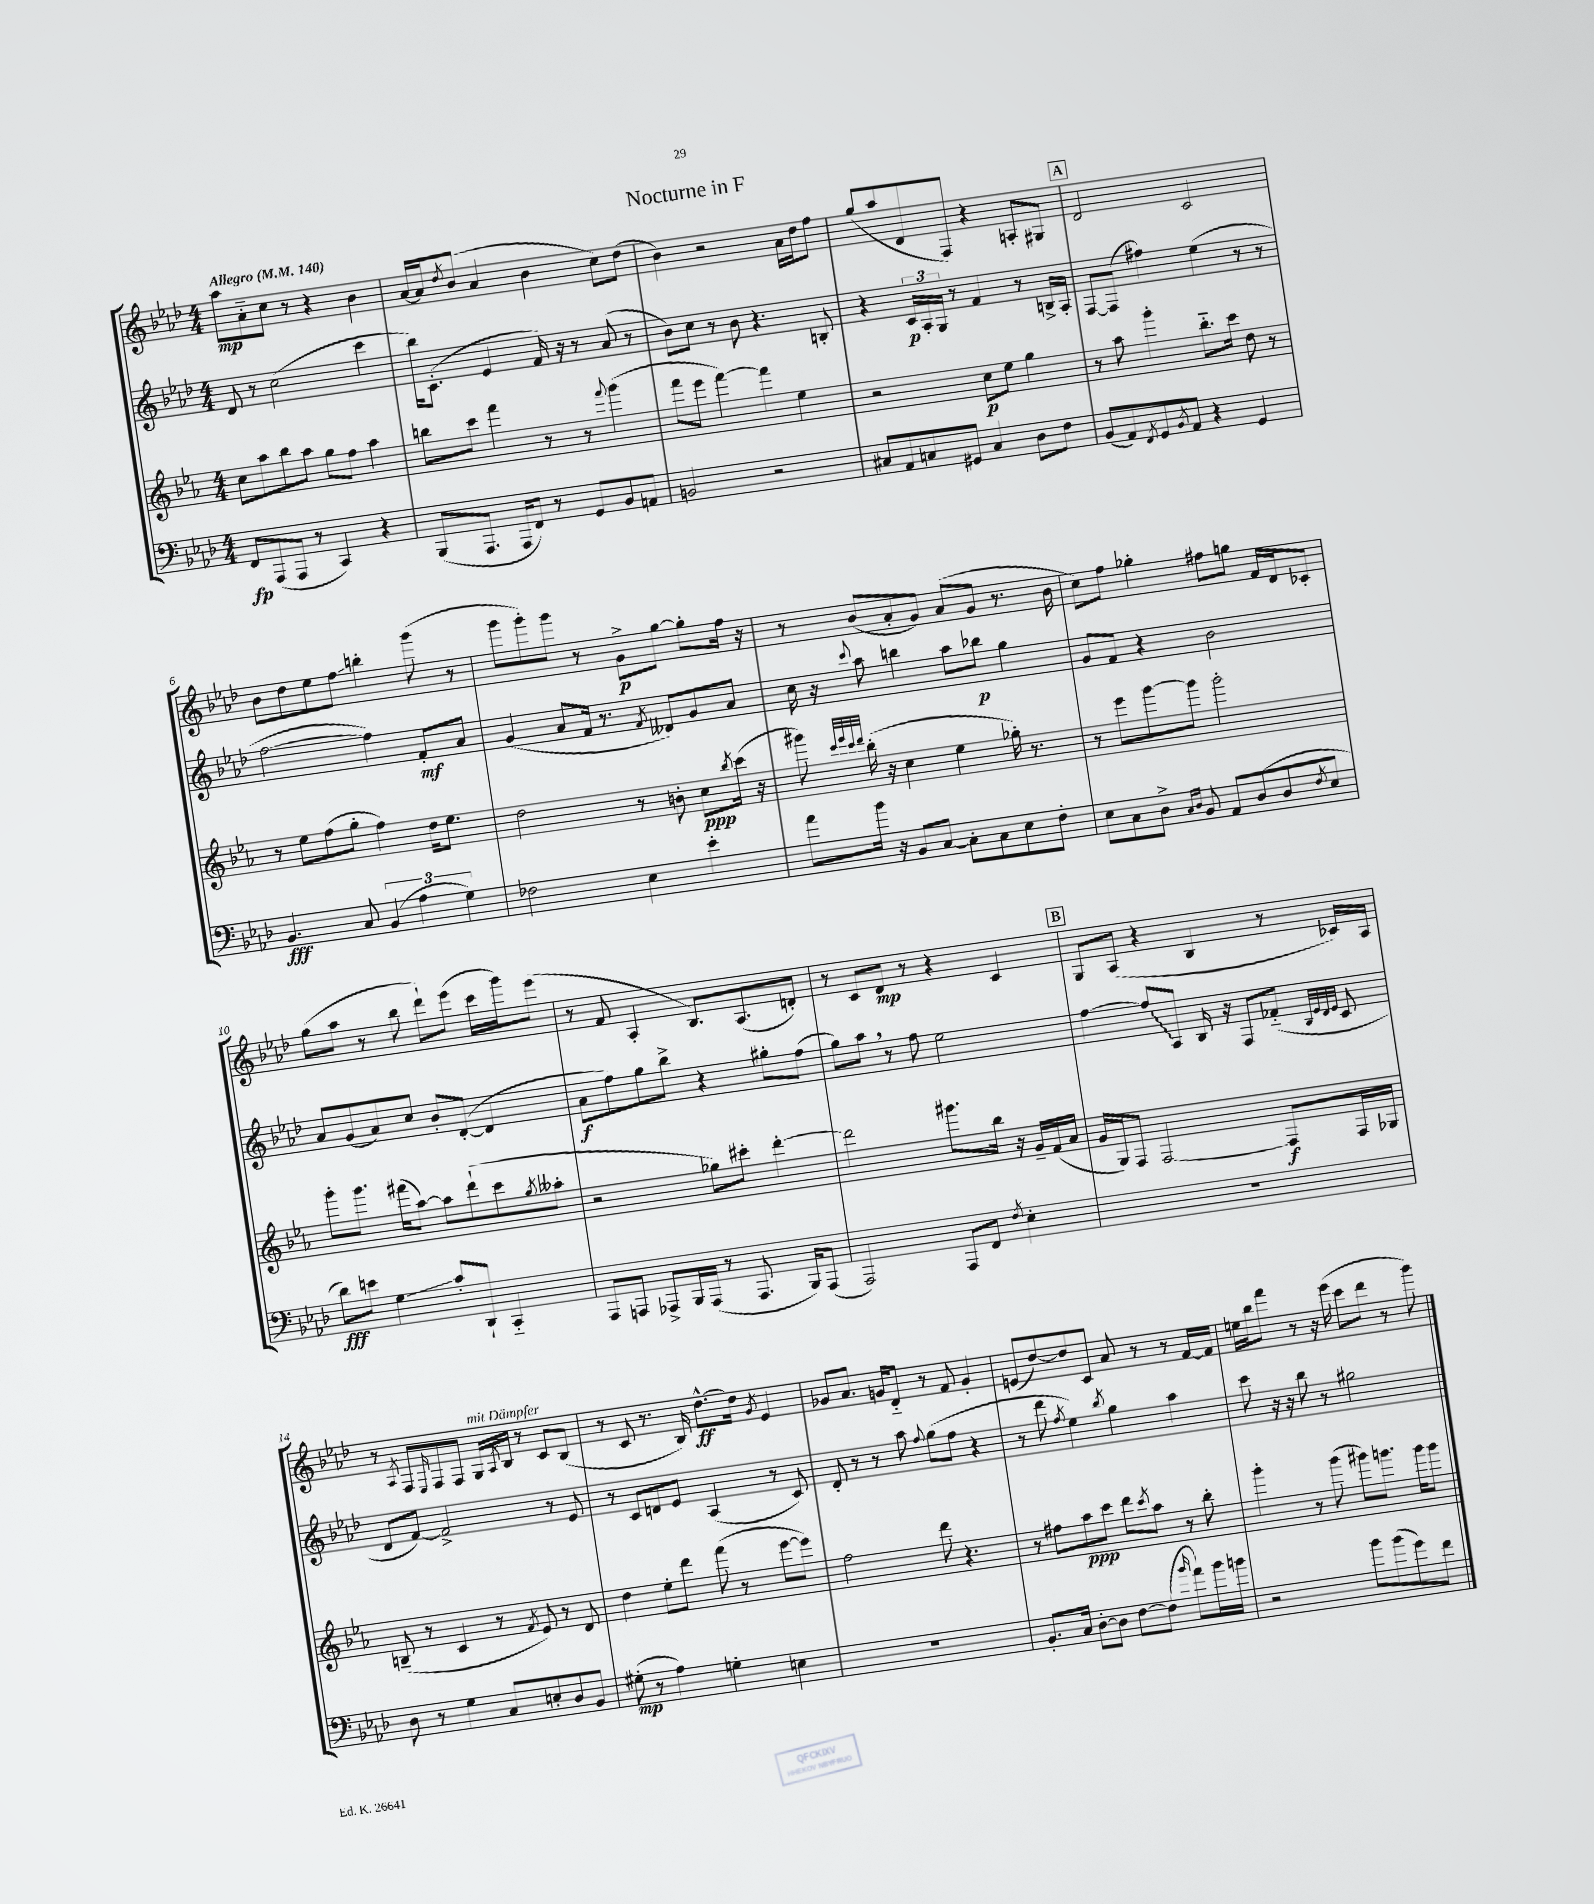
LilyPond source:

\header { title = "Nocturne in F" }
<<
\new StaffGroup <<
\new Staff = "s0" {
    \clef treble \key aes \major \numericTimeSignature \time 4/4 \tempo "Allegro" 4 = 140
    aes''8\mp aes'8-_ c''8 r8 r4 bes'4 |
    aes'16~ aes'16 \acciaccatura { des''8 } bes'8( aes'4 bes'4 c''8) des''8( |
    bes'4) r2 aes'16 des''16 f''8 |
    g''8( aes''8 des'8 f8) r4 a8-. gis8 |
    \mark \markup { \box "A" } des'2 c'2 |
    bes'8 des''8 ees''8 f''8\glissando b''4-. g'''8( r8 |
    g'''8 g'''8-.) g'''8 r8 g'8->\p g''8~ g''8-. f''16 r16 |
    r8 bes'8( aes'8-. g'8) aes'8( g'8 r8. bes'16 |
    c''8) f''8 ges''4-. fis''8 g''8 f'16 des'16 ces'8-. |
    g''8( aes''8 r8 bes''8 des'''8-!) ees'''8( c'''16 g'''16) ees'''8( |
    r8 f'8 aes4-. bes8.) aes8.( d'8-.) |
    r8 c'8 des'8\mp r8 r4 c'4 |
    \mark \markup { \box "B" } g8 aes8( r4 bes4 r8 ces'16) aes16 |
    r8 \acciaccatura { aes8 } f8 \grace { ees16 } f8 f8 g16^\markup { \italic "mit Dämpfer" } \acciaccatura { aes8 } bes16 r8 c'8 bes8( |
    r8 c'8 r8. bes16) des''8.~-^\ff des''16 \acciaccatura { g'8 } ees'4 |
    ges'8 aes'8. g'16 des'8-_ r8 f'8 g'4-. |
    e'8( des''8~) des''8 c'8 aes'8 r8 r8 f'16~ f'16 |
    e''16 bes''16 f'''8 r8 r16 ees'''16( c'''8 des'''8 r8 g'''8) \bar "|." |
}
\new Staff = "s1" {
    \clef treble \key aes \major \numericTimeSignature \time 4/4
    des'8 r8 c''2( c'''4 |
    bes''16) c'8.-.( ees'4 f'16) r16 r8 aes'8( r8 |
    bes'8) c''8 r8 bes'8 r4. b8-. |
    r4 \tuplet 3/2 { c'16\p aes16-. g16 } r8 f'4 r8 b16-> aes16-. |
    \mark \markup { \box "A" } f8~ f8( fis''4) ees''4( r8 r8 |
    f''2~ f''4) f'8-.\mf aes'8 |
    g'4( aes'8 f'16 r8. \acciaccatura { f'8 } deses'8) g'8 aes'8 |
    c''16 r16 \appoggiatura { c'''8 } aes''8 b''4 aes''8 bes''8\p g''4 |
    g'8 f'8 r4 bes'2 |
    aes'8 g'8( aes'8) c''8 bes'8-. des'8~-.( des'4 |
    aes'8\f f''8) g''8 bes''8-> r4 gis''8-. f''8( |
    g''8) aes''8 \breathe r8 f''8 ees''2 |
    \mark \markup { \box "B" } f''4~ \once \override Glissando.style = #'zigzag f''8\glissando aes8 bes16 r16 f8 fes'8-_( \grace { bes32 ees'32 des'32 ees'32 } c'8 |
    des'8 f'8~) f'2-> r8 ees'8 |
    r8 c'8 d'8 ees'8 aes4( r8 c'8) |
    des'8-. r8 r8 aes''8 \appoggiatura { f''8 } g''8( f''8 r4 |
    r8 des'''8 \acciaccatura { f''8 } ees''4) \acciaccatura { bes''8 } g''4 aes''4 |
    c'''8 r16 r16 bes''8 r8 gis''2 \bar "|." |
}
\new Staff = "s2" {
    \clef treble \key ees \major \numericTimeSignature \time 4/4
    c''8 aes''8 bes''8 aes''8 g''8 f''8 aes''4 |
    b''8 c'''8 f'''4 r8 r8 \appoggiatura { f'''8 } g'''4( |
    f'''8 ees'''8 f'''4~) f'''4 ees''4 |
    r2 c''8\p ees''8 g''4 |
    \mark \markup { \box "A" } r8 aes''8 g'''4-. bes''8.-_ c'''16 d''8 r8 |
    r8 ees''8 f''8( g''8-. f''4) d''16 ees''8. |
    d''2 r8 b'8-. c''8\ppp \acciaccatura { bes''8 } c'''16( r16 |
    gis'''8) \grace { c'''32 ees'''32 c'''32 d'''32 } bes''16-.( r16 c''4 ees''4 ges''16-.) r8. |
    r8 ees'''8 g'''8~ g'''8 g'''2-. |
    g'''8-. g'''8. fis'''16( aes''8~) aes''8 d'''8-!( c'''8 \acciaccatura { g''8 } aeses''8-. |
    r2 ges''8) cis'''8-. d'''4~-. |
    d'''2 gis'''8. bes''16 r16 g'16-- f'16( aes'16 |
    \mark \markup { \box "B" } g'16 g16) f8 f2~ f8\f f16 ges16 |
    b8--( r8 c'4 r8 \acciaccatura { f'8 } ees'8) r8 d'8 |
    d''4 ees''8-. d'''8 f'''8( r8 ees'''8~ ees'''8) |
    f''2 d'''8 r4. |
    r8 fis''8 aes''8\ppp c'''8 d'''8 \acciaccatura { c'''8 } aes''8 r8 bes''8-. |
    g'''4-. r8 g'''8( gis'''8) g'''8. g'''16 g'''8 \bar "|." |
}
\new Staff = "s3" {
    \clef bass \key aes \major \numericTimeSignature \time 4/4
    f,8\fp aes,,8( aes,,8 r8 c,4) r4 |
    bes,,8( aes,,8. aes,,16 f,8) r8 g,8 bes,8 a,8 |
    b,2 r2 |
    cis8 aes,8 c8 gis,8 c4 des8 f8 |
    \mark \markup { \box "A" } bes,8( aes,8) \acciaccatura { f,8 } g,8 \acciaccatura { bes,8 } aes,8 r4 g,4 |
    bes,4.\fff c8 \tuplet 3/2 { bes,4( aes4 g4) } |
    fes2 ees4 ees'4-. |
    aes'8 bes'16 r16 bes,8 c8~ c8-. c8 ees8 f8-. |
    ees8 c8 des8-> \grace { c16 des16 } bes,8 aes,8 des8( des8 \acciaccatura { f8 } ees8 |
    des'8\fff) e'8 g4\glissando c'8-. des,8-! c,4-_ |
    aes,,8 a,,8 aes,,8-> bes,,16 aes,,16( r8 aes,,8. bes,,16) aes,,8( |
    aes,,2) aes,,8 f,8 \acciaccatura { f8 } ees4-. |
    \mark \markup { \box "B" } R1 |
    des8 r8 g4 c8 e8-. des8 bes,8 |
    gis8-.\mp( r8 aes4) g4-. e4 |
    R1 |
    bes,8.-. c16 des8~-. des8 f8~ f8( \grace { bes'16 } aes'8) bes'16 b'16 |
    r2 bes'8 bes'8( g'8) f'8 \bar "|." |
}
>>
>>
